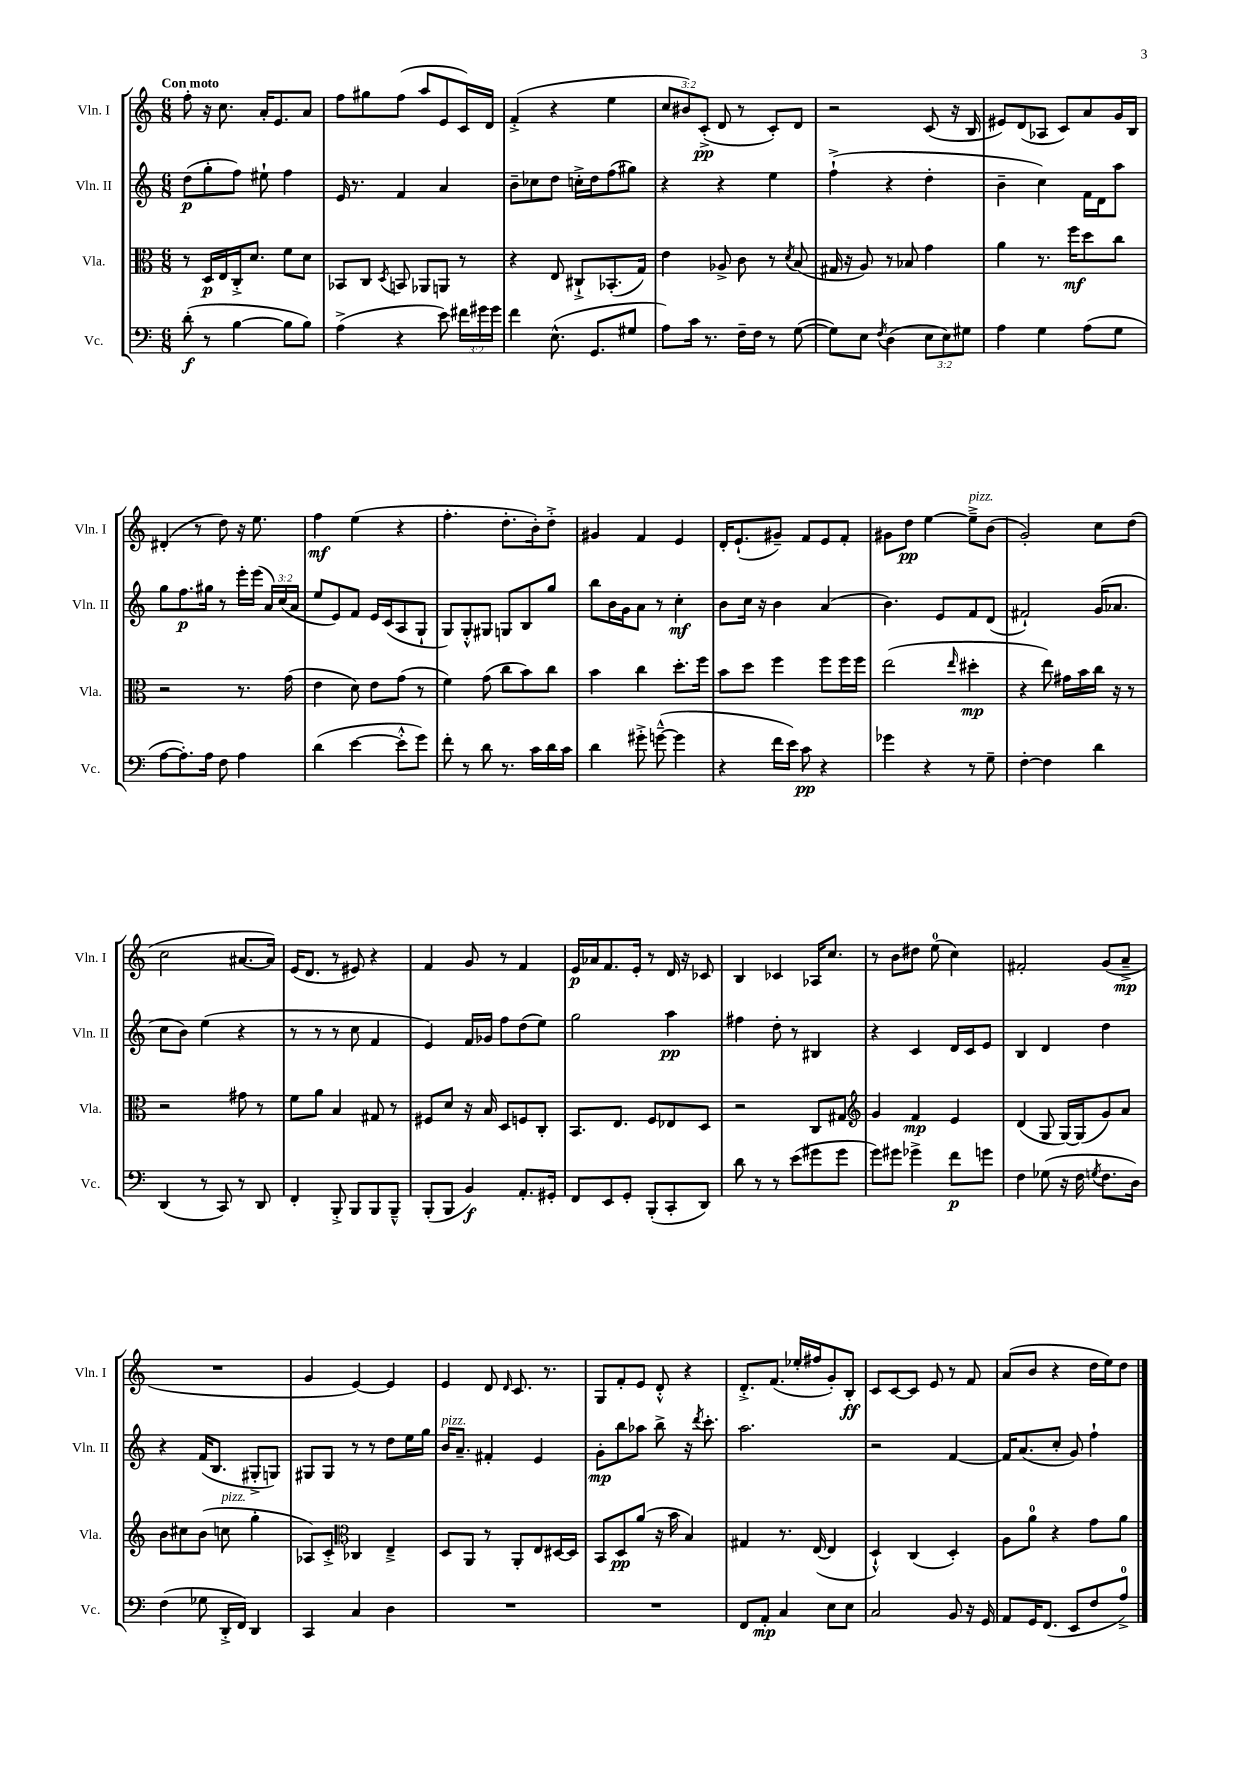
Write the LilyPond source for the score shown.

<<
\new StaffGroup <<
\new Staff = "s0" \with { instrumentName = "Vln. I" shortInstrumentName = "Vln. I" } {
    \clef treble \key c \major \numericTimeSignature \time 6/8 \override Staff.TupletNumber.text = #tuplet-number::calc-fraction-text \tempo "Con moto"
    \autoBeamOff f''8-. r16 c''8. a'16[-. e'8. a'8] |
    f''8[ gis''8 f''8]( a''8[ e'8 c'16) d'16] |
    f'4-.->( r4 e''4 |
    \tuplet 3/2 { c''8[ bis'8) c'8]-.->\pp( } d'8 r8 c'8[-.) d'8] |
    r2 c'8( r16 b16 |
    eis'8[) d'8( aes8] c'8[) a'8 g'16 b16] |
    dis'4-.( r8 d''8) r16 e''8. |
    f''4\mf e''4( r4 |
    f''4.-. d''8.[-. b'16-.) d''8]-.-> |
    gis'4 f'4 e'4 |
    d'16[-. e'8.-!( gis'8]--) f'8[ e'8 f'8]-. |
    gis'8[ d''8]\pp e''4~ e''8[--->^\markup { \italic "pizz." } b'8]( |
    g'2-.) c''8[ d''8]( |
    c''2 ais'8.[~ ais'16]) |
    e'16[( d'8.] r8 eis'8) r4 |
    f'4 g'8 r8 f'4 |
    e'16[\p aes'16 f'8. e'16]-. r8 d'16 r16 ces'8 |
    b4 ces'4 aes16[ c''8.] |
    r8 b'8[ dis''8] e''8-0( c''4) |
    fis'2-. g'8[( a'8]--->\mp |
    R2. |
    g'4 e'4~) e'4 |
    e'4 d'8 \grace { d'16 } c'8. r8. |
    g8[ f'8-. e'8] d'8-.-^ r4 |
    d'8.[-.-> f'8.]( ees''16[-. fis''16 g'8-.) b8]-.\ff |
    c'8[ c'8~ c'8] e'8 r8 f'8 |
    a'8[( b'8] r4 d''16[ e''16) d''8] \bar "|." |
}
\new Staff = "s1" \with { instrumentName = "Vln. II" shortInstrumentName = "Vln. II" } {
    \clef treble \key c \major \numericTimeSignature \time 6/8 \override Staff.TupletNumber.text = #tuplet-number::calc-fraction-text
    \autoBeamOff d''8[\p( g''8-. f''8]) eis''8-! f''4 |
    e'16 r8. f'4 a'4 |
    b'8[-- ces''8 d''8] c''16[-.-> d''16 f''8( gis''8]) |
    r4 r4 e''4 |
    f''4-!->( r4 d''4-. |
    b'4-- c''4) f'16[ d'16 a''8] |
    g''8[ f''8.\p gis''16] r8 e'''16[-. e'''16]( \tuplet 3/2 { a'16[) c''16( a'16] } |
    e''8[ e'8) f'8] e'16[ c'16( a8 g8]-! |
    g8[) g8-.-^ gis8] g8[ b8 g''8] |
    b''8[ b'16 g'16 a'8] r8 c''4-.\mf |
    b'8[ c''16] r16 b'4 a'4( |
    b'4.) e'8[ f'8 d'8]( |
    fis'2-!) g'16[( aes'8.] |
    c''8[ b'8]) e''4( r4 |
    r8 r8 r8 c''8 f'4 |
    e'4) f'16[ ges'16] f''8[ d''8( e''8]) |
    g''2 a''4\pp |
    fis''4 d''8-. r8 bis4 |
    r4 c'4 d'16[ c'16 e'8] |
    b4 d'4 d''4 |
    r4 f'16[( b8.] gis8[-.-> g8]) |
    gis8[ gis8] r8 r8 d''8[ e''16 g''16] |
    b'16[^\markup { \italic "pizz." } a'8.]-- fis'4-. e'4 |
    g'8[-.\mp b''8 aes''8] b''8-> r16 \acciaccatura { d'''8 } c'''8.-. |
    a''2. |
    r2 f'4~ |
    f'16[ a'8.( c''8]-. g'8) f''4-! \bar "|." |
}
\new Staff = "s2" \with { instrumentName = "Vla." shortInstrumentName = "Vla." } {
    \clef alto \key c \major \numericTimeSignature \time 6/8
    \autoBeamOff r8 d16[\p e16 c16-.-> d'8.] f'8[ d'8] |
    bes,8[ c8] \acciaccatura { d8 } b,8 aes,8[ a,8] r8 |
    r4 e8 cis8[-!-> bes,8.-.( g16]) |
    e'4 aes8-> c'8 r8 \acciaccatura { d'8 } b8( |
    gis16 r16 a8) r8 bes8 g'4 |
    a'4 r8. f''16[\mf d''8 c''8] |
    r2 r8. g'16( |
    e'4 d'8) e'8[ g'8]( r8 |
    f'4) g'8( c''8[ b'8) c''8] |
    b'4 c''4 d''8.[-. f''16] |
    b'8[ d''8] f''4 f''8[ f''16 f''16] |
    e''2( \grace { e''16 } dis''4-.\mp |
    r4 e''8) gis'16[ b'16 c''16] r16 r8 |
    r2 gis'8 r8 |
    f'8[ a'8] b4 gis8 r8 |
    fis8[ d'8] r16 b16 d8[ f8 c8]-. |
    b,8.[ e8.] f8[ ees8 d8] |
    r2 c8[ gis8] |
    \clef treble g'4 f'4\mp e'4 |
    d'4( g8 g16[~) g16( g'8) a'8] |
    b'8[ cis''8 b'8]( c''8^\markup { \italic "pizz." } g''4-. |
    aes8[) c'8]-.-> \clef alto ces4 e4---> |
    d8[ a,8] r8 a,8[-. e8 dis16~ dis16] |
    b,8[ d8\pp a'8]( r16 b'16 b4) |
    gis4 r8. e16~( e4 |
    d4-!-^) c4( d4-.) |
    a8[ a'8]-0 r4 g'8[ a'8] \bar "|." |
}
\new Staff = "s3" \with { instrumentName = "Vc." shortInstrumentName = "Vc." } {
    \clef bass \key c \major \numericTimeSignature \time 6/8 \override Staff.TupletNumber.text = #tuplet-number::calc-fraction-text
    \autoBeamOff d'8-.\f( r8 b4~ b8[ b8]) |
    a4->( r4 e'8) \tuplet 3/2 { fis'16[ gis'16 gis'16] } |
    f'4 e8.-^( g,8.[ gis8] |
    a8[) c'16] r8. f16[-- f16] r8 g8~( |
    g8[) e8] \acciaccatura { f8 } d4( \tuplet 3/2 { e8[ e8) gis8] } |
    a4 g4 a8[( g8] |
    a8[~ a8.-.) a16] f8 a4 |
    d'4( e'4~ e'8[-.-^ g'8]) |
    f'8-. r8 d'8 r8. c'16[ d'16 c'16] |
    d'4 gis'8-.-> g'8~---^( g'4 |
    r4 f'16[ e'16]) c'8\pp r4 |
    ges'4 r4 r8 g8-- |
    f4~-. f4 d'4 |
    d,4( r8 c,8) r8 d,8 |
    f,4-. b,,8-.-> b,,8[ b,,8 b,,8]---^ |
    b,,8[-.( b,,8] b,4\f) a,8.[-. gis,16]-. |
    f,8[ e,8 g,8]-. b,,8[-.( c,8-. d,8]) |
    d'8 r8 r8 e'8[( gis'8 gis'8] |
    g'8[) gis'8] ges'4-> f'8[\p g'8] |
    f4 ges8( r16 f16 \acciaccatura { g8 } f8.[ d16]) |
    f4( ges8 d,16[-.-> f,16]) d,4 |
    c,4 c4 d4 |
    R2. |
    R2. |
    f,8[ a,8]-.\mp c4 e8[ e8] |
    c2 b,8 r16 g,16 |
    a,8[ g,16 f,8.]( e,8[ f8 a8]-0->) \bar "|." |
}
>>
>>
\layout { \context { \Score \remove "Bar_number_engraver" } }
